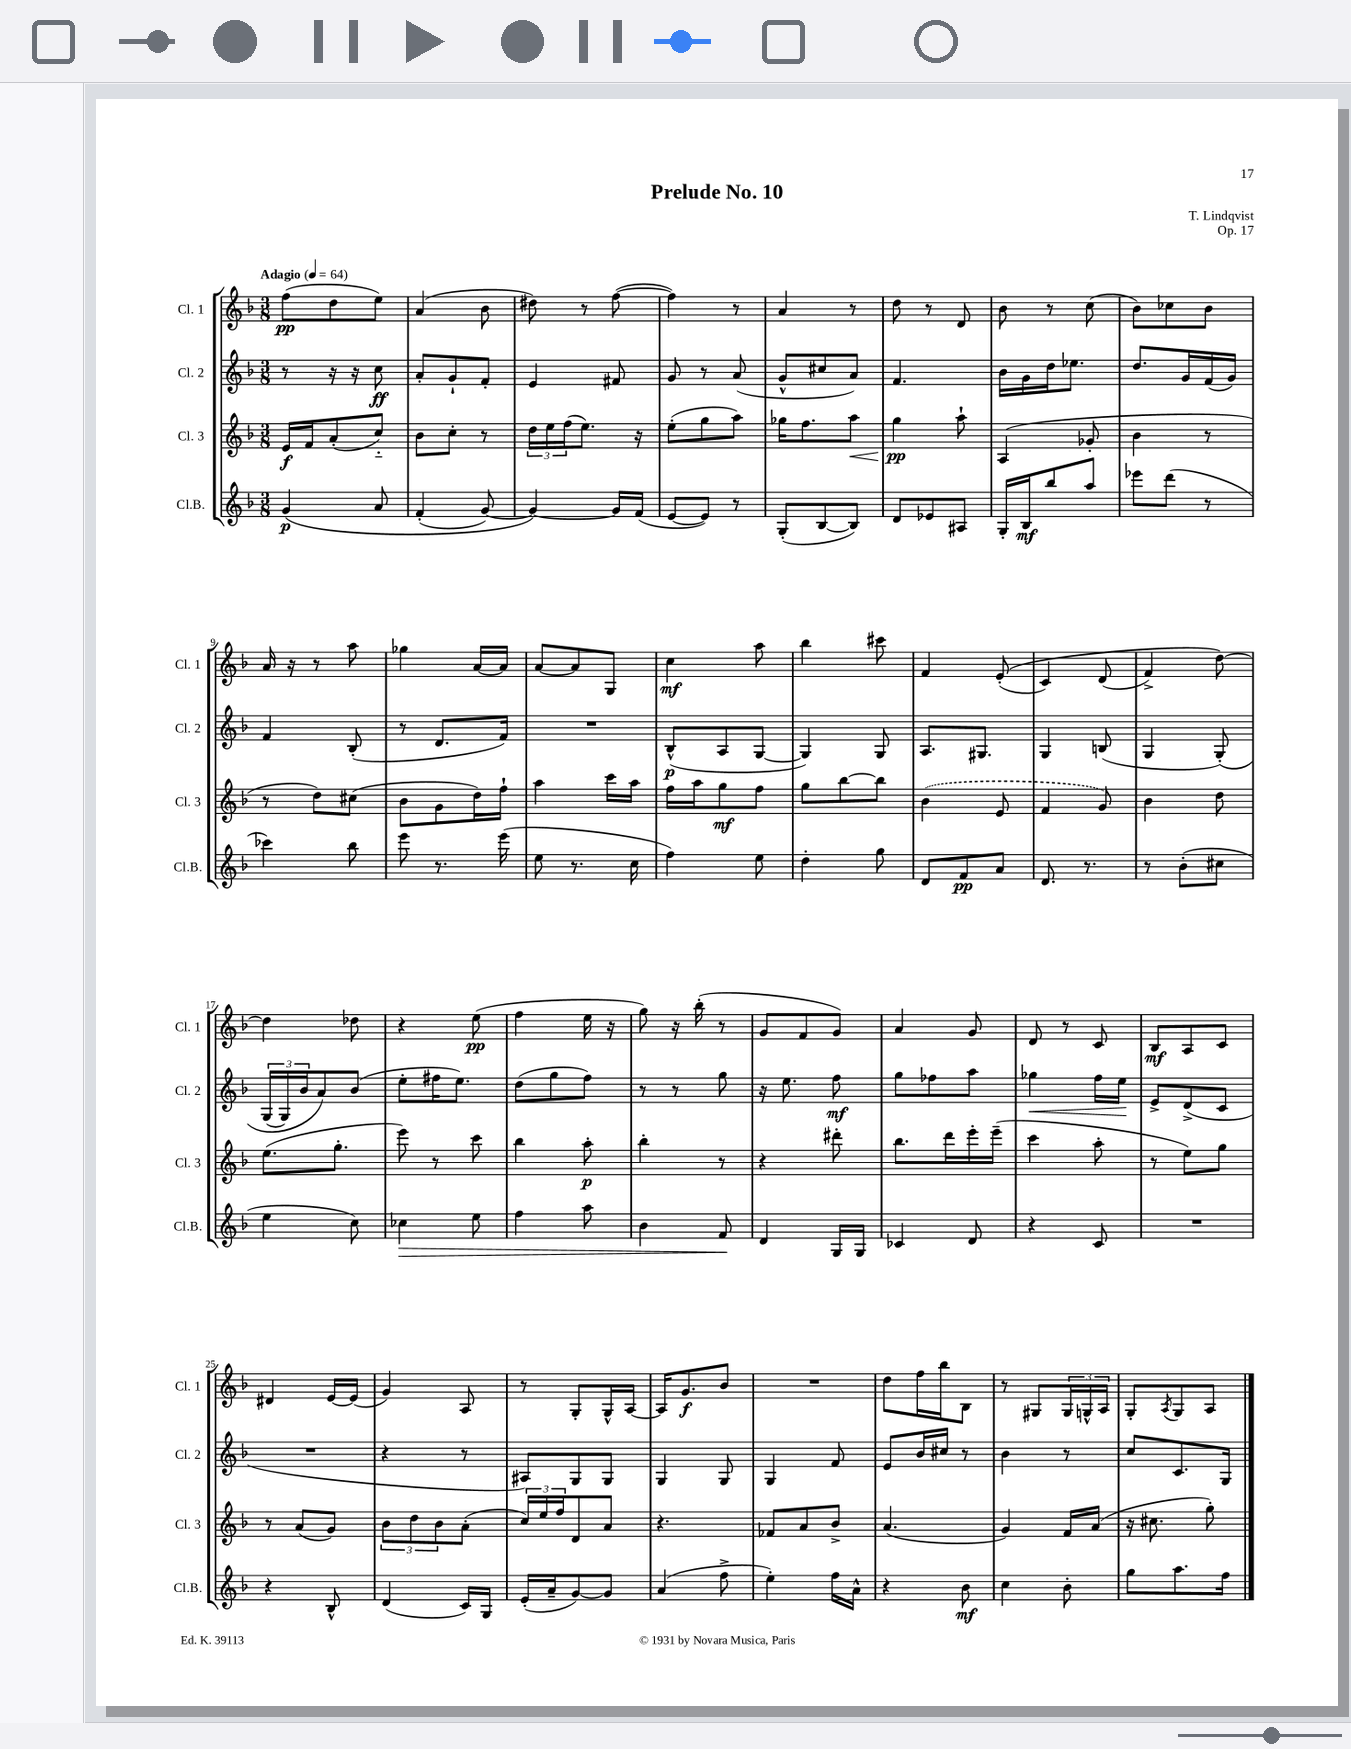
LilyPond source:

\header { title = "Prelude No. 10" composer = "T. Lindqvist" opus = "Op. 17" }
<<
\new StaffGroup <<
\new Staff = "s0" \with { instrumentName = "Cl. 1" shortInstrumentName = "Cl. 1" } {
    \clef treble \key f \major \numericTimeSignature \time 3/8 \tempo "Adagio" 4 = 64
    f''8\pp( d''8 e''8) |
    a'4( bes'8 |
    dis''8) r8 f''8~( |
    f''4) r8 |
    a'4 r8 |
    d''8 r8 d'8 |
    bes'8 r8 c''8( |
    bes'8) ces''8 bes'8 |
    a'16 r16 r8 a''8 |
    ges''4 a'16~ a'16 |
    a'8~ a'8 g8 |
    c''4\mf a''8 |
    bes''4 cis'''8 |
    f'4 e'8-.(\( |
    c'4) d'8( |
    f'4->) d''8~\) |
    d''4 des''8 |
    r4 e''8\pp( |
    f''4 e''16 r16 |
    g''8) r16 bes''16-.( r8 |
    g'8 f'8 g'8) |
    a'4 g'8 |
    d'8 r8 c'8 |
    bes8\mf a8 c'8 |
    dis'4 e'16~ e'16( |
    g'4) a8 |
    r8 g8-. g16-^ a16~ |
    a16 g'8.\f bes'8 |
    R4. |
    d''8 f''16 bes''16 bes8 |
    r8 gis8 \tuplet 3/2 { gis16 g16-^ a16 } |
    g8-. \acciaccatura { a8 } g8 a8 \bar "|." |
}
\new Staff = "s1" \with { instrumentName = "Cl. 2" shortInstrumentName = "Cl. 2" } {
    \clef treble \key f \major \numericTimeSignature \time 3/8
    r8 r16 r16 c''8\ff |
    a'8-. g'8-! f'8-. |
    e'4 fis'8 |
    g'8 r8 a'8( |
    g'8-^ cis''8 a'8) |
    f'4. |
    bes'16 g'16 d''16 ees''8. |
    d''8. g'16 f'16( g'16) |
    f'4 bes8-.( |
    r8 d'8. f'16) |
    R4. |
    bes8-^\p( a8 g8~ |
    g4) g8 |
    a8. gis8. |
    g4 b8( |
    g4 g8-.)\( |
    \tuplet 3/2 { g16( g16) bes'16 } a'8\) bes'8( |
    e''8-. fis''16 e''8.) |
    d''8( g''8 f''8) |
    r8 r8 g''8 |
    r16 e''8. f''8\mf |
    g''8 fes''8 a''8 |
    ges''4\< f''16 e''16\! |
    e'8-> d'8->( c'8 |
    R4. |
    r4 r8 |
    ais8) g8 g8 |
    g4 g8 |
    g4 f'8 |
    e'8 bes'16 cis''16 r8 |
    bes'4 r8 |
    c''8 c'8. g16 \bar "|." |
}
\new Staff = "s2" \with { instrumentName = "Cl. 3" shortInstrumentName = "Cl. 3" } {
    \clef treble \key f \major \numericTimeSignature \time 3/8
    e'16\f f'16 a'8-.( c''8-_) |
    bes'8 c''8-. r8 |
    \tuplet 3/2 { d''16 e''16 f''16( } e''8.) r16 |
    e''8-.( g''8 a''8) |
    ges''16 f''8. a''8\< |
    g''4\pp\! a''8-! |
    a4( ges'8-. |
    bes'4 r8 |
    r8 d''8) cis''8( |
    bes'8 g'8 d''16) f''16-! |
    a''4 c'''16 a''16 |
    f''16 a''16 g''8\mf f''8 |
    g''8 bes''8~ bes''8 |
    \once \slurDashed bes'4( e'8 |
    f'4 g'8) |
    bes'4 d''8 |
    e''8.( g''8.-. |
    e'''8) r8 c'''8 |
    bes''4 a''8-.\p |
    bes''4-. r8 |
    r4 dis'''8-. |
    bes''8. d'''16 e'''16-. e'''16--( |
    c'''4 a''8-. |
    r8 e''8) g''8 |
    r8 a'8( g'8) |
    \tuplet 3/2 { bes'8 d''8 bes'8 } a'8-.( |
    \tuplet 3/2 { c''16) e''16 f''16 } d'8 a'8 |
    r4. |
    fes'8 a'8 bes'8-> |
    a'4.( |
    g'4) f'16 a'16( |
    r16 cis''8. g''8-.) \bar "|." |
}
\new Staff = "s3" \with { instrumentName = "Cl.B." shortInstrumentName = "Cl.B." } {
    \clef treble \key f \major \numericTimeSignature \time 3/8
    g'4\p\( a'8 |
    f'4-.( g'8~) |
    g'4~\) g'16 f'16( |
    e'8~ e'8) r8 |
    g8-.( bes8~ bes8) |
    d'8 ees'8 ais8 |
    g16-. bes16\mf bes''8 a''8 |
    ees'''8 d'''8( r8 |
    ces'''4) bes''8 |
    e'''8 r8. e'''16( |
    e''8 r8. c''16 |
    f''4) e''8 |
    d''4-. g''8 |
    d'8 f'8\pp a'8 |
    d'8. r8. |
    r8 bes'8-.( cis''8 |
    e''4 c''8) |
    ces''4\> e''8 |
    f''4 a''8 |
    bes'4 f'8\! |
    d'4 g16 g16 |
    ces'4 d'8 |
    r4 c'8 |
    R4. |
    r4 bes8-^ |
    d'4( c'16) g16 |
    e'16-.( a'16-- g'8~) g'8 |
    a'4( f''8-> |
    e''4-.) f''16 a'16-^ |
    r4 bes'8\mf |
    c''4 bes'8-. |
    g''8 a''8. f''16 \bar "|." |
}
>>
>>
